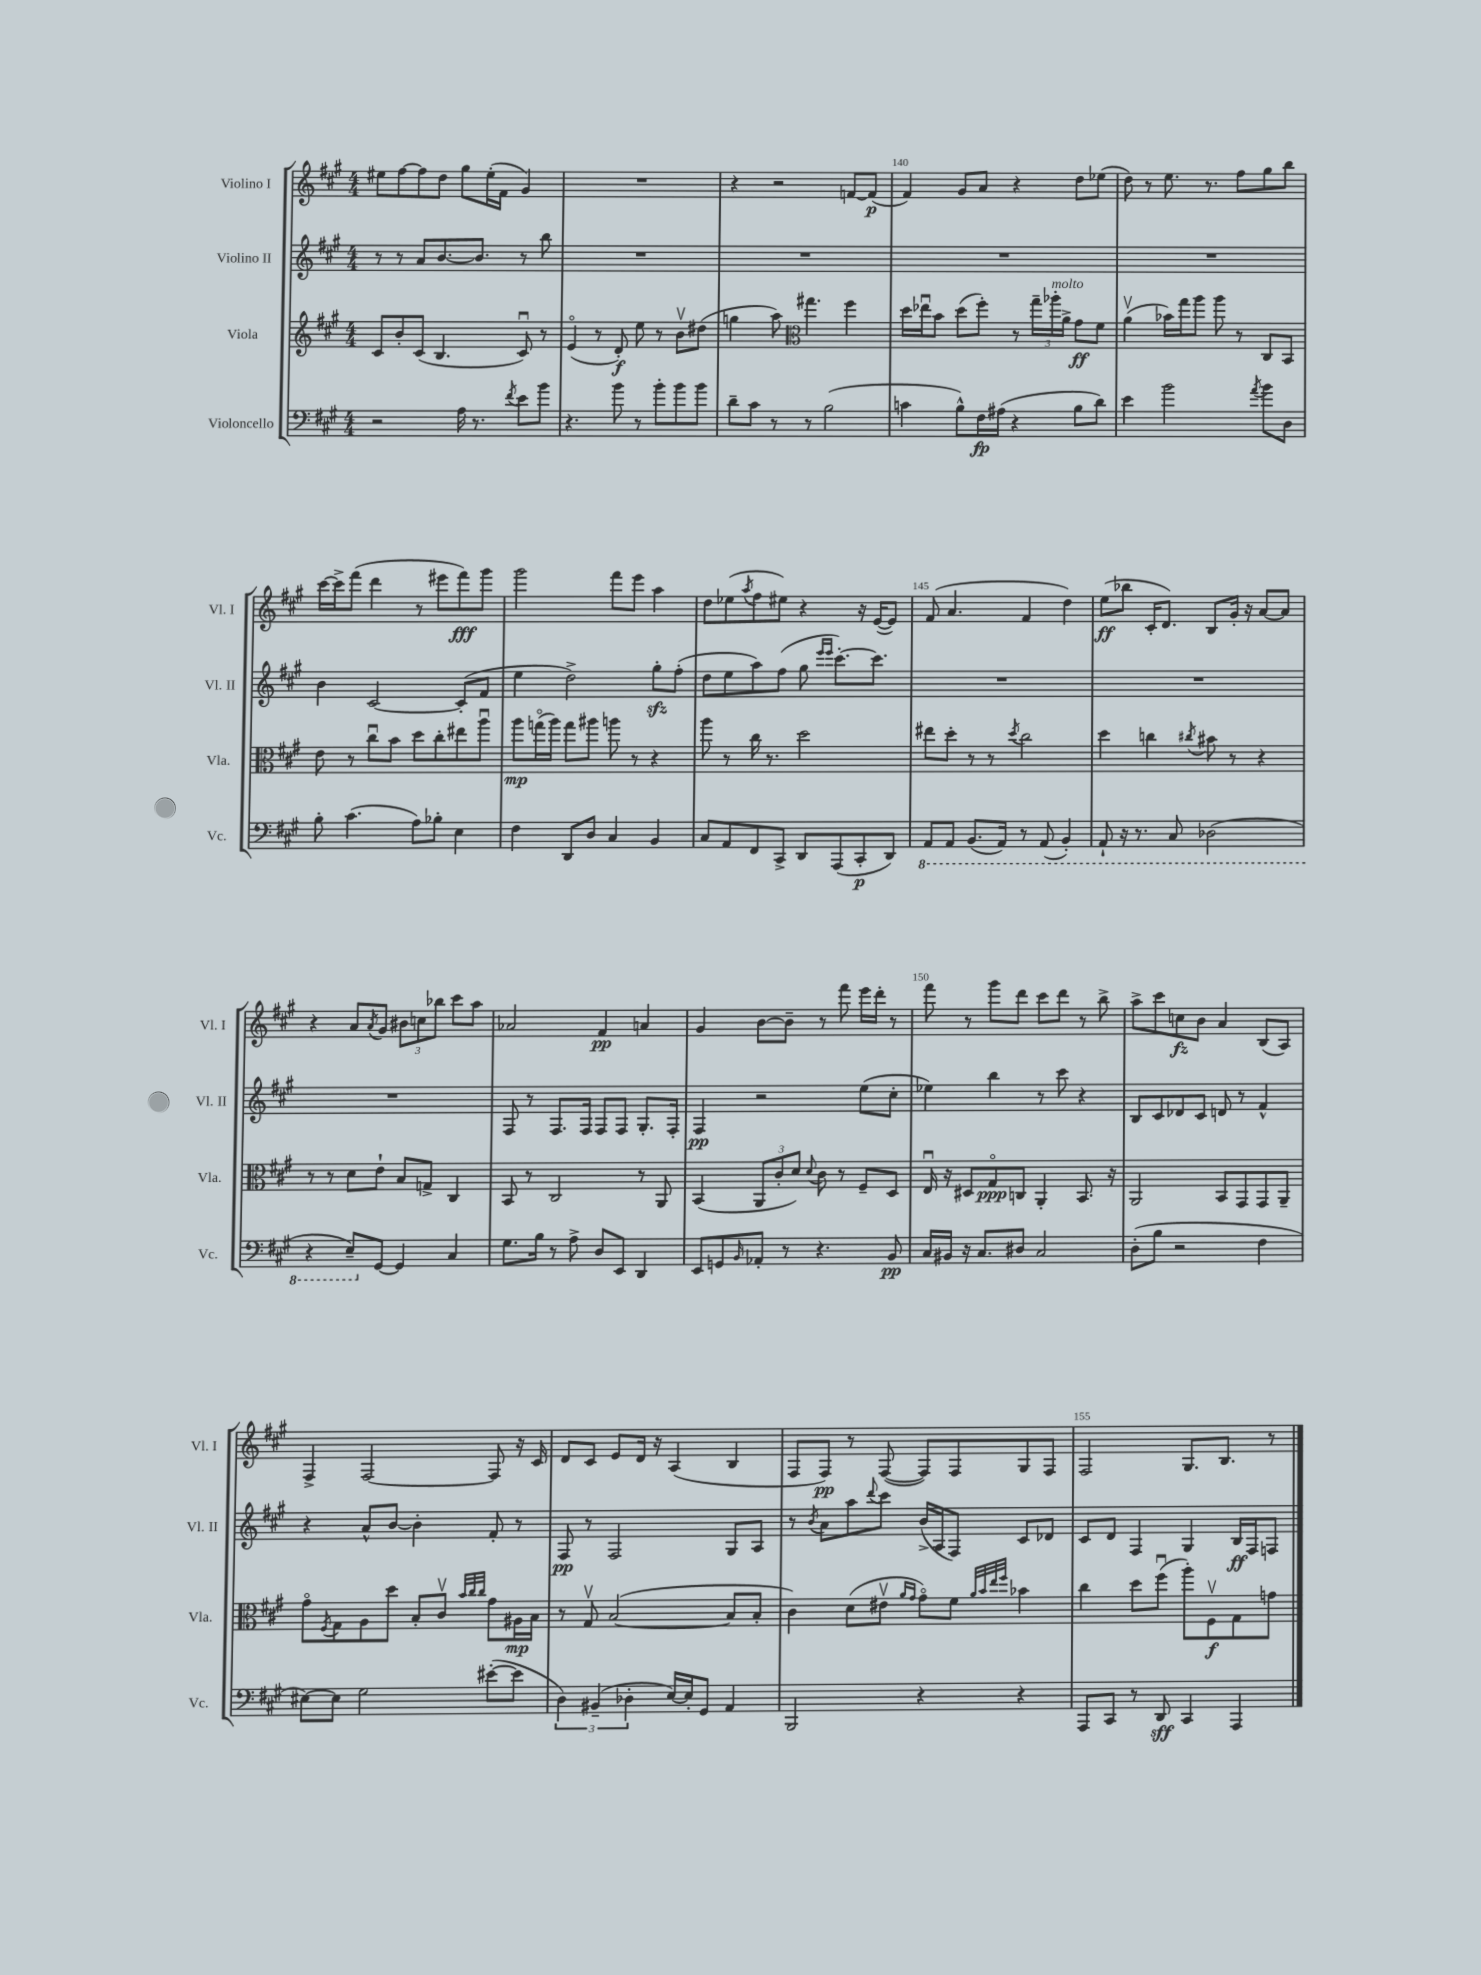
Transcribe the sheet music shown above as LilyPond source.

<<
\new StaffGroup <<
\new Staff = "s0" \with { instrumentName = "Violino I" shortInstrumentName = "Vl. I" } {
    \clef treble \key a \major \numericTimeSignature \time 4/4
    eis''8 fis''8~ fis''8 d''8 gis''8 eis''16-.( fis'16 gis'4) |
    R1 |
    r4 r2 f'8~ f'8\p( |
    fis'4) gis'8 a'8 r4 d''8 ees''8( |
    d''8) r8 e''8. r8. fis''8 gis''8 b''8 |
    cis'''16~ cis'''16-> fis'''8( d'''4 r8 eis'''8 fis'''8\fff) gis'''8 |
    gis'''2 fis'''8 e'''8 a''4 |
    d''8 ees''8( \acciaccatura { a''8 } fis''8 eis''8) r4 r16 e'16~( e'8) |
    fis'8( a'4. fis'4 d''4) |
    e''8\ff( bes''8 cis'16-. d'8.) b8 gis'16-. r16 a'8~ a'8 |
    r4 a'8 \acciaccatura { a'8 } gis'8 \tuplet 3/2 { bis'8 c''8 bes''8 } cis'''8 a''8 |
    aes'2 fis'4\pp a'4 |
    gis'4 b'8~ b'8-- r8 fis'''8 e'''16 d'''16-. r8 |
    fis'''8 r8 gis'''8 d'''8 cis'''8 d'''8 r8 b''8-> |
    a''8-> cis'''8 c''8\fz b'8 a'4 b8( a8) |
    fis4-> fis2~ fis8 r16 cis'16 |
    d'8 cis'8 e'8 d'16 r16 a4( b4 |
    fis8 fis8\pp) r8 fis8~( fis8) fis8 gis8 fis8 |
    fis2 gis8. b8. r8 \bar "|." |
}
\new Staff = "s1" \with { instrumentName = "Violino II" shortInstrumentName = "Vl. II" } {
    \clef treble \key a \major \numericTimeSignature \time 4/4
    r8 r8 a'8 b'8.~ b'8. r8 b''8 |
    R1 |
    R1 |
    R1 |
    R1 |
    b'4 cis'2~ cis'8-.( fis'8 |
    e''4 d''2->) gis''8-.\sfz fis''8-.( |
    d''8 e''8 a''8) fis''8( gis''8 \grace { e'''16 e'''16 } cis'''8.~-.) cis'''8. |
    R1 |
    R1 |
    R1 |
    fis8 r8 fis8. fis16 fis8 fis8 gis8.-. fis16-. |
    fis4\pp r2 e''8( cis''8-. |
    ees''4) b''4 r8 cis'''8 r4 |
    b8 cis'8 des'8 cis'8 d'8 r8 fis'4-^ |
    r4 a'8-^ b'8~ b'4-. fis'8-. r8 |
    fis8\pp r8 fis2 gis8 a8 |
    r8 \acciaccatura { b'8 } a'8 a''8 \appoggiatura { d'''8 } cis'''8 b'16->( a16 fis8) cis'8 des'8 |
    cis'8 d'8 fis4 gis4 b16\ff fis16 f8 \bar "|." |
}
\new Staff = "s2" \with { instrumentName = "Viola" shortInstrumentName = "Vla." } {
    \clef treble \key a \major \numericTimeSignature \time 4/4
    cis'8 b'8-. cis'8( b4. cis'8\downbow) r8 |
    e'4\flageolet( r8 d'8-.\f) e''8 r8 b'8\upbow dis''8( |
    g''4 a''8) \clef alto gis''4. fis''4 |
    d''16 ees''16\downbow b'8 d''8( fis''8-.) r8 \tuplet 3/2 { gis''16-- aes''16-.^\markup { \italic "molto" } a'16-> } gis'8\ff fis'8 |
    a'4\upbow( bes'16) gis''16 a''8 a''8 r8 cis8 b,8 |
    e'8 r8 cis''8\downbow b'8 d''8 cis''8-. eis''8 a''8\downbow |
    a''8\mp g''16\flageolet( a''16) g''8 ais''8 a''8 r8 r4 |
    a''8 r8 cis''16 r8. d''2 |
    eis''8 d''8-. r8 r8 \acciaccatura { d''8 } cis''2 |
    d''4 c''4 \acciaccatura { cis''8 } bis'8 r8 r4 |
    r8 r8 d'8 e'8-! b8 g8-> cis4 |
    b,8 r8 cis2 r8 a,8 |
    b,4( \tuplet 3/2 { a,8 cis'8-. d'8) } \appoggiatura { d'8 } cis'8 r8 fis8-- d8 |
    e16\downbow r16 dis8 gis8\flageolet\ppp c8 a,4-. b,8. r16 |
    a,2 b,8 gis,8 gis,8 a,8-- |
    gis'8\flageolet \acciaccatura { fis8 } gis8 a8 d''8 b8-. cis'8\upbow \grace { b'32 cis''32 cis''32 } gis'8 ais16\mp b16 |
    r8 gis8\upbow b2~( b8 b8-. |
    cis'4) d'8( eis'8\upbow \grace { a'16 gis'16 } gis'8\flageolet) fis'8 \grace { a'32 b'32 e''32 fis''32 } bes'4 |
    cis''4 d''8 fis''8\downbow( a''8-.) fis8\upbow\f gis8 g'8 \bar "|." |
}
\new Staff = "s3" \with { instrumentName = "Violoncello" shortInstrumentName = "Vc." } {
    \clef bass \key a \major \numericTimeSignature \time 4/4
    r2 a16 r8. \acciaccatura { fis'8 } e'8 b'8 |
    r4. b'8 r8 b'8-. b'8 b'8 |
    d'8-- cis'8 r8 r8 b2( |
    c'4 b8-^) fis16\fp ais16( r4 b8 d'8) |
    e'4 b'2 \acciaccatura { a'8 } b'8 d8 |
    b8-. cis'4.( a8) bes8-. e4 |
    fis4 d,8 d8 cis4 b,4 |
    cis8 a,8 fis,8 cis,8-> d,8 a,,8( cis,8-.\p d,8) |
    \ottava #-1 a,,8 a,,8 b,,8.( a,,16) r8 a,,8( b,,4-.) |
    a,,8-! r16 r8. cis,8 des,2( |
    r4 e,8--) \ottava #0 gis,8~ gis,4 cis4 |
    gis8. b16 r8 a8-> d8 e,8 d,4 |
    e,8 g,8 \grace { b,16 } aes,8-. r8 r4. b,8\pp |
    cis16 bis,16 r16 cis8. dis8 cis2 |
    d8-.( b8 r2 fis4 |
    eis8~) eis8 gis2 eis'8~-.( eis'8 |
    \tuplet 3/2 { d4) bis,4--( des4-. } e16~) e16-. gis,8 a,4 |
    b,,2 r4 r4 |
    a,,8 cis,8 r8 d,8\sff cis,4 a,,4 \bar "|." |
}
>>
>>
\layout { \context { \Score currentBarNumber = #137 \override BarNumber.break-visibility = ##(#f #t #t) barNumberVisibility = #(every-nth-bar-number-visible 5) } }
